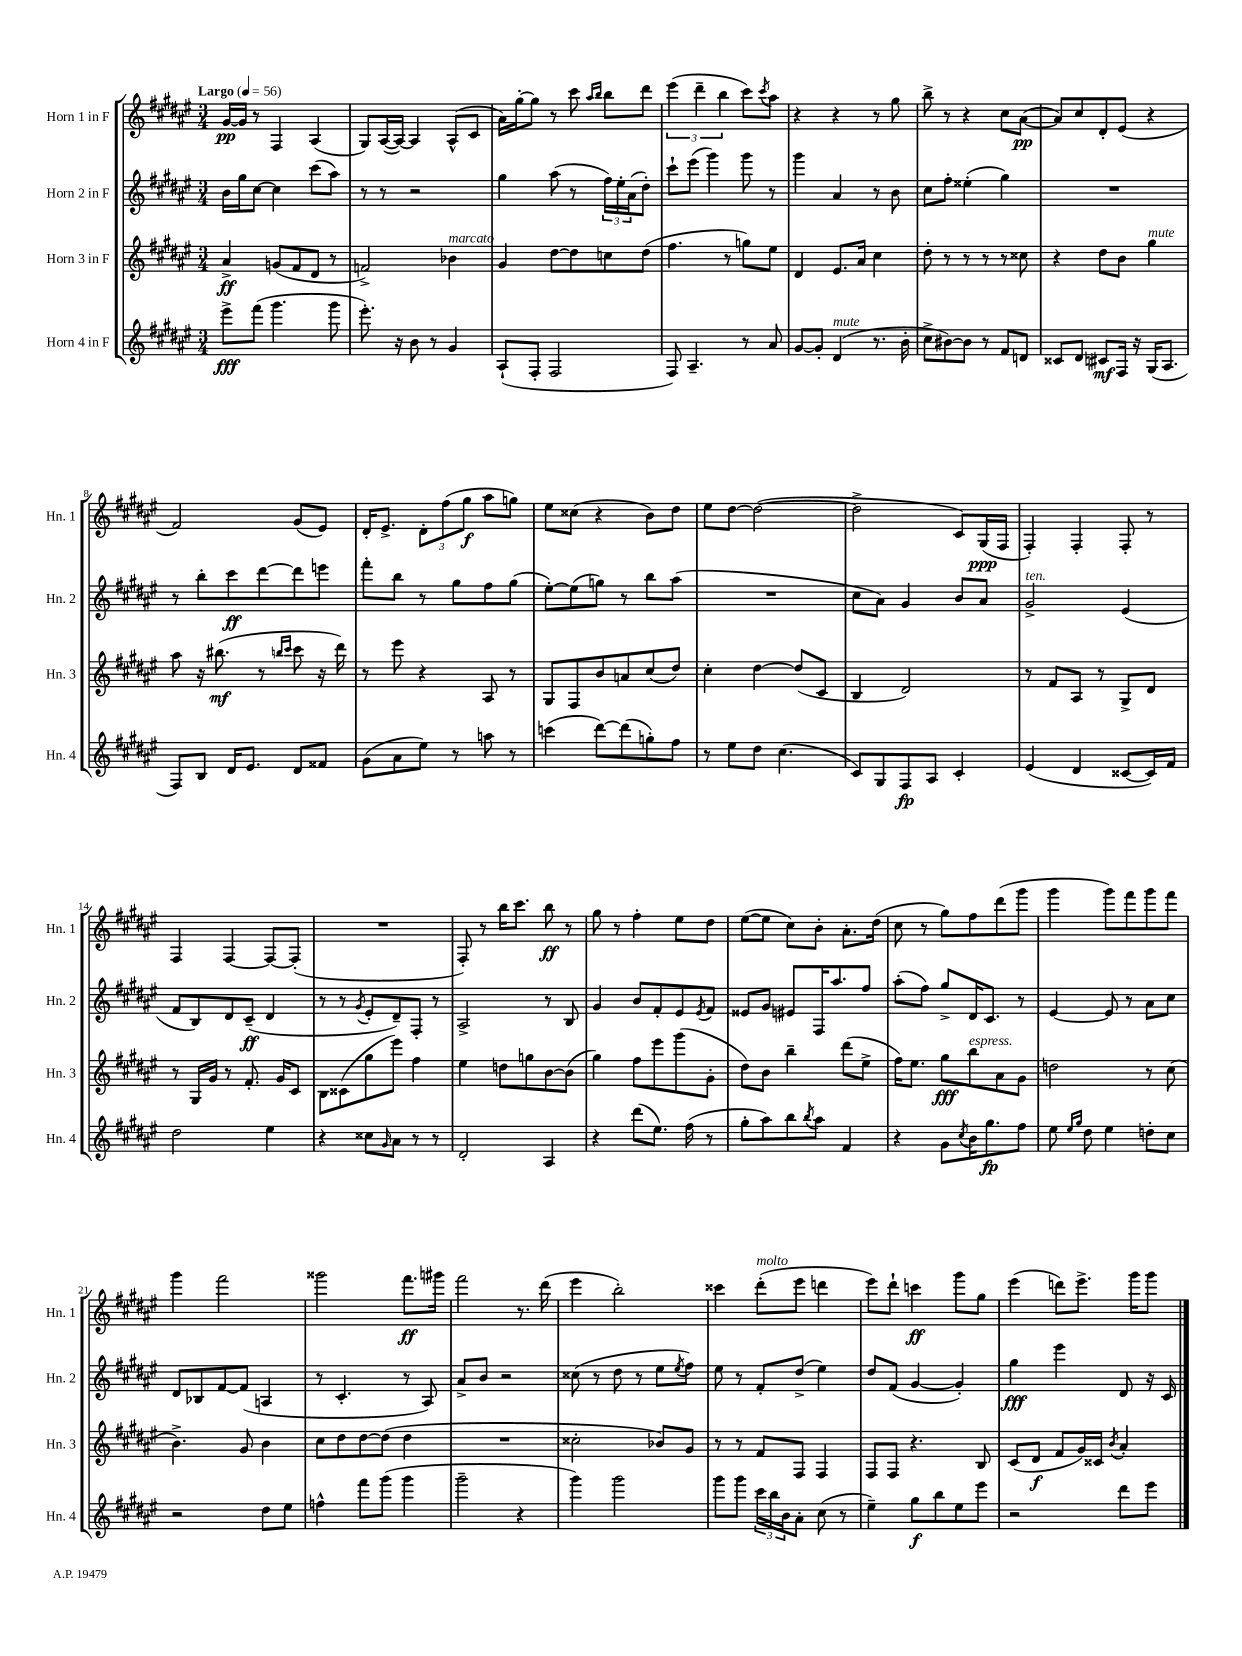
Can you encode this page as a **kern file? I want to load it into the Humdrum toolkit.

**kern	**kern	**kern	**kern
*staff4	*staff3	*staff2	*staff1
*clefG2	*clefG2	*clefG2	*clefG2
*k[f#c#g#d#a#e#]	*k[f#c#g#d#a#e#]	*k[f#c#g#d#a#e#]	*k[f#c#g#d#a#e#]
*M3/4	*M3/4	*M3/4	*M3/4
*MM56	*MM56	*MM56	*MM56
8eee#^	4a#^	16b	[16g#
.	.	16gg#	16g#]
(8fff#	.	[8cc#	8r
4.ggg#	(8g	4cc#]	4F#
.	8f#	.	.
.	8d#	(8ccc#	(4A#
8ggg#	8r	8aa#)	.
=	=	=	=
8.eee#')	2f^)	8r	8G#)
.	.	8r	([16A#
16r	.	.	16A#_)
8b	.	2r	4A#]
8r	.	.	.
4g#	4b-	.	(8A#^^
.	.	.	8c#
=	=	=	=
(8A#`	4g#	4gg#	16a#)
.	.	.	[16gg#'
8F#'	.	.	8gg#]
2F#	[8dd#	(8aa#	8r
.	8dd#]	8r	8ccc#
.	.	.	16qqaa#
.	.	.	16qqbb
.	8cc	24ff#)	8bb
.	.	24ee#'	.
.	.	(24a#	.
.	(8dd#	8dd#')	8ddd#
=	=	=	=
8F#)	4.ff#	8ccc#`	(6eee#
4.A#~	.	(8eee#	.
.	.	.	6ddd#~
.	.	4ggg#)	.
.	.	.	6bb
.	8r	.	.
8r	8gg)	8ggg#	8ccc#)
.	.	.	8qccc#
8a#	8ee#	8r	8aa#
=	=	=	=
[8g#	4d#	4ggg#	4r
8g#']	.	.	.
(4d#	8.e#	4a#	4r
.	16a#	.	.
8.r	4cc#	8r	8r
.	.	8b	8gg#
16b'	.	.	.
=	=	=	=
8cc#^	8dd#'	8cc#	8bb^
[8b#)	8r	8ff#'	8r
8b#]	8r	(4ee##'	4r
8r	8r	.	.
8f#	8r	4gg#)	8cc#
8d	8cc##	.	([8a#
=	=	=	=
8c##	4r	2.r	8a#])
8d#	.	.	8cc#
8c#	8dd#	.	8d#'
16F#	8b	.	(8e#
16r	.	.	.
(16G#	4gg#	.	4r
8.A#	.	.	.
=	=	=	=
8F#)	8aa#	8r	2f#)
8B	16r	8bb'	.
.	(8.bb#	.	.
16d#	.	8ccc#	.
8.e#	.	.	.
.	8r	[8ddd#	.
.	16qqbb	.	.
.	16qqccc#	.	.
8d#	8ccc#	8ddd#]	(8g#
8f##	16r	8eee	8e#)
.	16ddd#)	.	.
=	=	=	=
(8g#	8r	8fff#'	16d#'
.	.	.	8.e#^
8a#	8eee#	8bb	.
8ee#)	4r	8r	12d#'
.	.	.	(12ff#
8r	.	8gg#	.
.	.	.	12gg#
8aa	8A#	8ff#	8aa#
8r	8r	(8gg#	8gg)
=	=	=	=
(4ccc	8G#	[8ee#')	8ee#
.	8F#	(8ee#]	(8cc##
[8ddd#)	8b	8gg)	4r
(8ddd#]	8a	8r	.
8gg')	(8cc#	8bb	8b)
8ff#	8dd#)	(8aa#	8dd#
=	=	=	=
8r	4cc#'	2.r	8ee#
8ee#	.	.	[8dd#
8dd#	[4dd#	.	(2dd#_
(4.cc#	.	.	.
.	(8dd#]	.	.
.	8c#	.	.
=	=	=	=
8c#)	4B	8cc#	2dd#^]
8G#	.	8a#)	.
8F#	2d#)	4g#	.
8A#	.	.	.
4c#'	.	8b	8c#)
.	.	8a#	(16G#
.	.	.	16F#
=	=	=	=
(4e#	8r	2g#^	4F#')
.	8f#	.	.
4d#	8A#	.	4F#'
.	8r	.	.
[8c##	8G#^	(4e#	8F#'
16c##])	8d#	.	8r
16f#	.	.	.
=	=	=	=
2dd#	8r	8f#	4F#
.	16G#	8B)	.
.	16g#	.	.
.	8r	8d#	[4F#
.	8.f#'	(8c#~	.
4ee#	.	4d#	8F#_
.	16g#	.	.
.	8c#	.	(8F#']
=	=	=	=
4r	8B	8r	2.r
.	(8c##	8r	.
.	.	8qg#	.
8cc##	8gg#	8e#'	.
16qqg#	.	.	.
8a#	8eee#)	8d#~)	.
8r	4ff#	8F#'	.
8r	.	8r	.
=	=	=	=
2d#'	4ee#	2A#^	8F#')
.	.	.	8r
.	8dd	.	16bb
.	.	.	8.ccc#
.	8gg	.	.
4A#	[8b	8r	8bb
.	(8b]	8B	8r
=	=	=	=
4r	4gg#)	4g#	8gg#
.	.	.	8r
(8ddd#	8ff#	8b	4ff#'
8.ee#)	8eee#	8f#'	.
.	(8ggg#	8e#	8ee#
(16ff#	.	.	.
.	.	8qe#	.
8r	8g#'	8f#	8dd#
=	=	=	=
8gg#'	8dd#)	8e##	([8ee#
8aa#)	8b	8g#	8ee#]
8bb	4bb~	8e#	8cc#)
8qbb	.	.	.
8aa#	.	16F#	8b'
.	.	8.aa#	.
4f#	(8ddd#	.	8.a#'
.	8ee#^	8ff#	.
.	.	.	(16dd#
=	=	=	=
4r	16ff#)	(8aa#'	8cc#
.	8.ee#	.	.
.	.	8ff#)	8r
8g#	8gg#	8gg#^	8gg#)
8qcc#	.	.	.
16b	8bb	16d#	8ff#
8.gg#	.	8.c#	.
.	8a#	.	(8ddd#
8ff#	8g#	8r	8ggg#
=	=	=	=
8ee#	2dd	[4e#	4ggg#
16qqee#	.	.	.
16qqgg#	.	.	.
8dd#	.	.	.
4ee#	.	8e#]	8ggg#)
.	.	8r	8fff#
8dd'	8r	8a#	8ggg#
8cc#	(8cc#	8cc#	8fff#
=	=	=	=
2r	4.b^)	8d#	4ggg#
.	.	8B-	.
.	.	[8f#	2fff#
.	8g#	(8f#]	.
8dd#	4b	4A	.
8ee#	.	.	.
=	=	=	=
4ff^^	8cc#	8r	2ggg##
.	8dd#	4.c#'	.
8fff#	[8dd#	.	.
(8ggg#	(8dd#]	.	.
4ggg#	4dd#	8r	8.fff#
.	.	8A#)	.
.	.	.	16ggg#
=	=	=	=
2ggg#~	2.r	8a#^	2fff#
.	.	8b	.
.	.	2r	.
4r	.	.	8.r
.	.	.	(16ddd#
=	=	=	=
4ggg#)	2cc##'	(8cc##	4eee#
.	.	8r	.
2ggg#	.	8dd#	2bb')
.	.	8r	.
.	8b-)	8ee#	.
.	.	8qee#	.
.	8g#	8ff#)	.
=	=	=	=
8ggg#	8r	8ee#	4ccc##
8ggg#	8r	8r	.
24ccc#	8f#	8f#'	(8ddd#'
24bb	.	.	.
24b	.	.	.
8a#'	8F#	(8dd#^	8eee#
(8cc#	4F#	4ee#)	4ddd
8r	.	.	.
=	=	=	=
4ee#~)	8F#	8dd#	8eee#)
.	8F#	(8f#	8ddd#`
8gg#	4.r	[4g#	4ccc
8bb	.	.	.
8ee#	.	4g#'])	8ggg#
8eee#	8B	.	8gg#
=	=	=	=
2r	(8c#	4gg#	(4eee#
.	8d#	.	.
.	8f#	4eee#	8ddd)
.	16g#)	.	8.eee#^
.	16c##	.	.
.	8qb	.	.
8ddd#	4a#'	8d#	.
.	.	.	16ggg#
8eee#	.	16r	8ggg#
.	.	16c#	.
==	==	==	==
*-	*-	*-	*-
